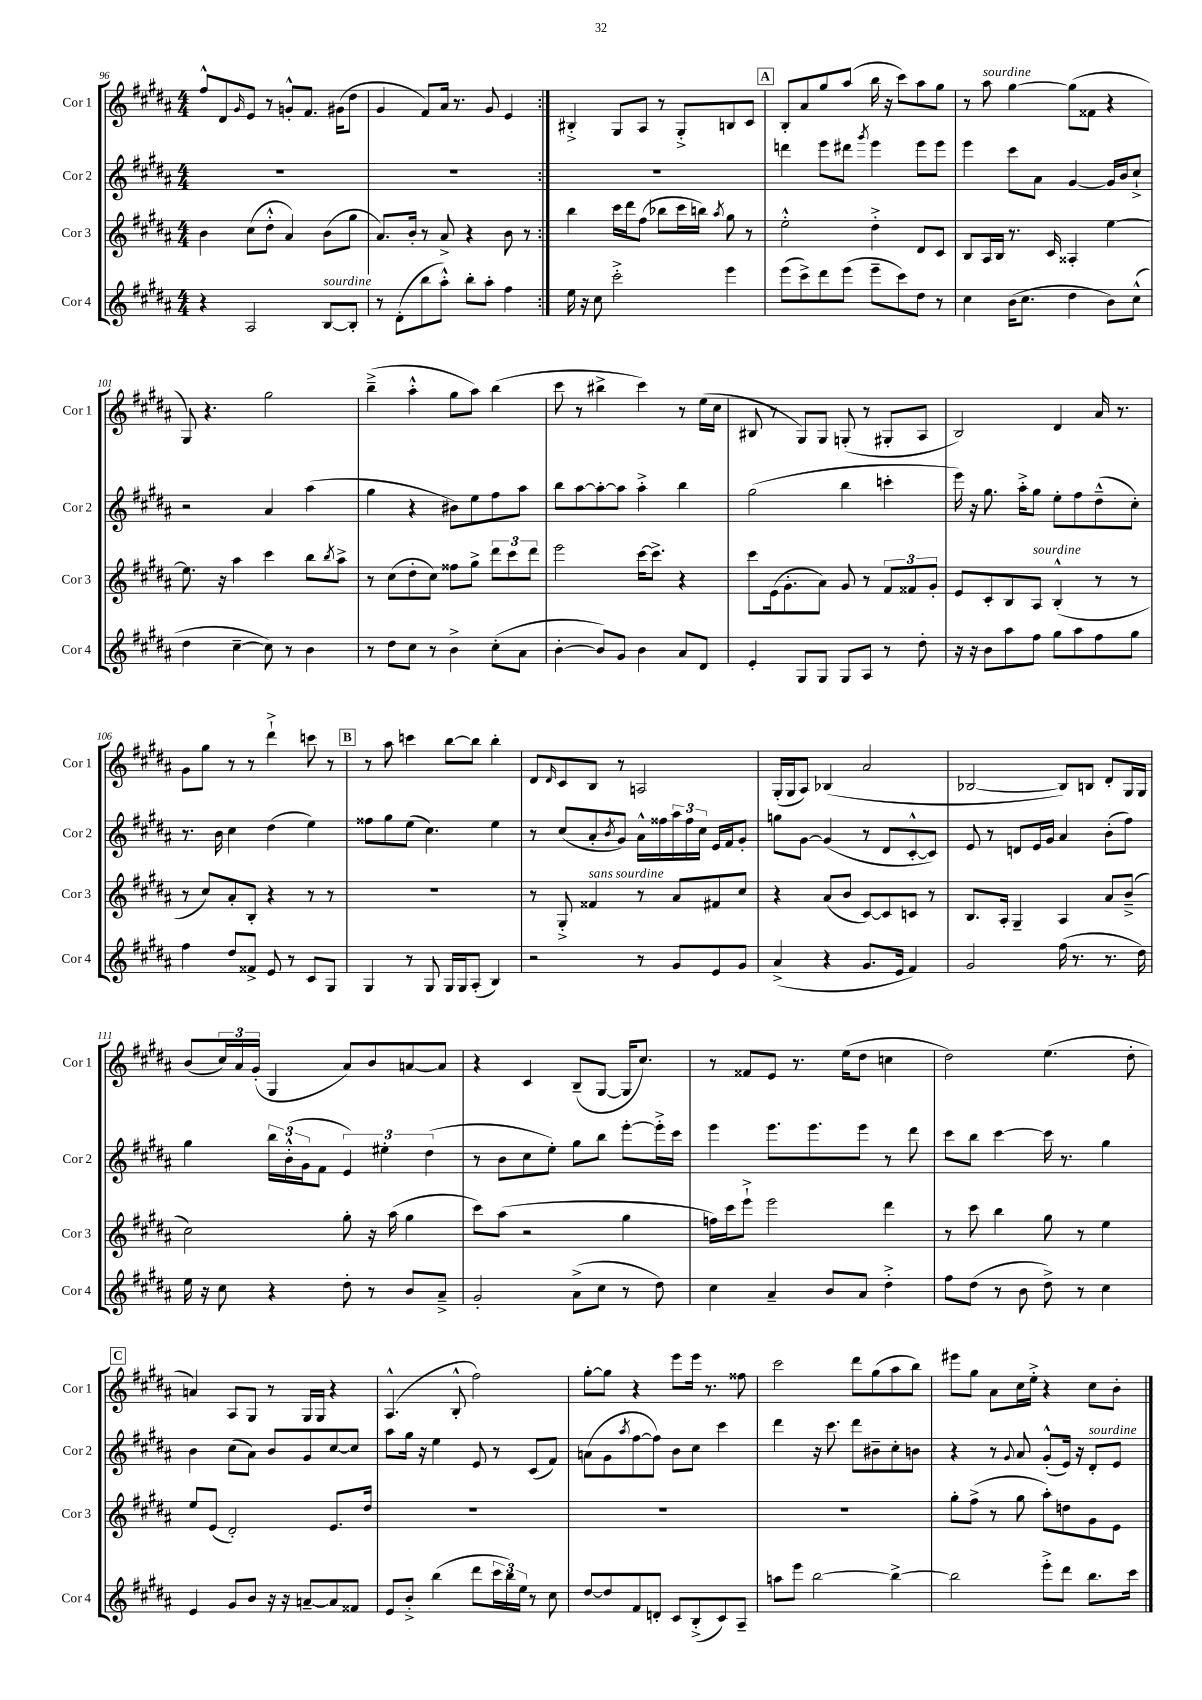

**kern	**kern	**kern	**kern
*staff4	*staff3	*staff2	*staff1
*clefG2	*clefG2	*clefG2	*clefG2
*k[f#c#g#d#a#]	*k[f#c#g#d#a#]	*k[f#c#g#d#a#]	*k[f#c#g#d#a#]
*M4/4	*M4/4	*M4/4	*M4/4
4r	4b	1r	8ff#^^
.	.	.	8d#
.	.	.	16qqg#
2A#	(8cc#	.	8e
.	8dd#'^^	.	8r
.	4a#)	.	8g'^^
.	.	.	8.f#
[8B	(8b	.	.
.	.	.	(16g#
8B']	8gg#	.	8dd#
=	=	=	=
8r	8.a#)	1r	4g#
(8d#'	.	.	.
.	16b'	.	.
8bb	8r	.	8f#)
8aa#'^^)	8a#^	.	16a#
.	.	.	8.r
8bb'	4r	.	.
8aa#'	.	.	8g#
4ff#	8b	.	4e
.	8r	.	.
=:|!	=:|!	=:|!	=:|!
16ee	4bb	1r	4B#'^
16r	.	.	.
8cc#	.	.	.
2ccc#'^	16ccc#	.	8G#
.	16ddd#	.	.
.	(8ff#	.	8A#
.	8bb-	.	8r
.	16ccc#	.	8G#'^
.	16bb)	.	.
.	8qaa#	.	.
4eee	8gg#	.	8B
.	8r	.	8c#
=	=	=	=
(8eee	2ee'^^	4ddd	8B'
8ccc#^)	.	.	8a#
8ddd#	.	8eee	8gg#
(8eee	.	8ddd#	(8aa#
.	.	8qggg#	.
8eee~	4dd#'^	4eee	16bb
.	.	.	16r
8ccc#)	.	.	8ccc#)
8dd#	8d#	8eee	8aa#
8r	8c#	8eee	8gg#
=	=	=	=
4cc#	8B	4eee	8r
.	16A#	.	8aa#
.	16B	.	.
(16b	8.r	8ccc#	[4gg#
8.cc#	.	.	.
.	.	8a#	.
.	16c#	.	.
4dd#	4A##'	[4g#	(8gg#]
.	.	.	8f##
8b)	[4ee	16g#]	4r
.	.	16b	.
(8cc#^^	.	8cc#`^	.
=	=	=	=
4dd#	8.ee]	2r	8G#)
.	.	.	4.r
.	16r	.	.
[4cc#~	4aa#	.	.
8cc#])	4ccc#	4a#	2gg#
8r	.	.	.
4b	8bb	(4aa#	.
.	8qbb	.	.
.	8aa#^	.	.
=	=	=	=
8r	8r	4gg#	(4bb~^
8dd#	(8cc#	.	.
8cc#	8dd#'	4r	4aa#'^^
8r	8cc#)	.	.
4b^	8ff##	8b#)	8gg#
.	8gg#^	8ee	8aa#)
(8cc#'	12ddd#	8ff#	(4bb
.	12ccc#	.	.
8a#	.	8aa#	.
.	12ddd#	.	.
=	=	=	=
[4b'	2eee	8bb	8ccc#
.	.	[8aa#	8r
8b])	.	8aa#'_	4bb#^
8g#	.	8aa#]	.
4b	[16ccc#	4aa#'^	4ccc#)
.	8.ccc#^]	.	.
8a#	4r	4bb	8r
8d#	.	.	(16ee
.	.	.	16cc#
=	=	=	=
4e'	8ccc#	(2gg#	8B#
.	(16e	.	8r
.	8.g#'	.	.
8G#	.	.	8G#)
8G#	8a#)	.	8G#
8G#	8g#	4bb	(8G'
8A#	8r	.	8r
8r	12f#	4ccc'	8G#'
.	12f##	.	.
8dd#'	.	.	8A#
.	12g#'	.	.
=	=	=	=
16r	8e	16eee)	2B)
16r	.	16r	.
8b	8c#'	8.gg#	.
8aa#	8B	.	.
.	.	16aa#'^	.
8ff#	8A#	8gg#	.
8gg#	(4B'^^	8ee'	4d#
8aa#	.	8ff#	.
8ff#	8r	(8dd#~^^	16a#
.	.	.	8.r
8gg#	8r	8cc#')	.
=	=	=	=
4ff#	8r	8.r	8g#
.	8cc#)	.	8gg#
.	.	16b	.
8dd#	8a#'	4cc#	8r
8f##^	8B'	.	8r
8e	4r	(4dd#	4ddd#`^
8r	.	.	.
8c#	8r	4ee)	8ccc
8G#	8r	.	8r
=	=	=	=
4G#	1r	8ff##	8r
.	.	8gg#	8aa#
8r	.	(8ee	4ccc
8G#	.	4.cc#)	.
16G#	.	.	[8bb
16G#	.	.	.
(8A#'	.	.	8bb]
4B)	.	4ee	4bb'
=	=	=	=
2r	8r	8r	8d#
.	.	.	16qqd#
.	8G#'^	(8cc#	8c#
.	4f##	8a#'	8B
.	.	8qb	.
.	.	8g#)	8r
8r	8r	16a#^^	2A
.	.	16ff##	.
8g#	8a#	24aa#	.
.	.	24ff##	.
.	.	24cc#	.
8e	8f#	16e	.
.	.	16f#	.
8g#	8cc#	8g#'	.
=	=	=	=
(4a#^	4r	8gg	(16G#'
.	.	.	16G#
.	.	[8g#	8A#)
4r	(8a#	(4g#]	(4B-
.	8b	.	.
8.g#	[8c#)	8r	2a#
.	8c#]	8d#	.
16e	.	.	.
4f#)	8c	[8c#'^^	.
.	8r	8c#])	.
=	=	=	=
2g#	8.B	8e	[2B-
.	.	8r	.
.	16A#'	.	.
.	4G#~	8d	.
.	.	16e	.
.	.	16g#	.
(16ff#	4A#	4a#	8B-])
8.r	.	.	.
.	.	.	8B
8.r	8a#	(8b'	8d#'
.	(8b~^	8ff#)	16G#
16dd#)	.	.	16G#
=	=	=	=
16ee	2cc#)	4gg#	(8b
16r	.	.	.
8cc#	.	.	24cc#)
.	.	.	24a#
.	.	.	(24g#'
4r	.	24bb	4G#
.	.	(24b'^^	.
.	.	24g#	.
.	.	8f#	.
8dd#'	8gg#'	6e)	8a#)
8r	16r	.	8b
.	.	6ee#'	.
.	(16aa#	.	.
8b	4gg#	.	[8a
.	.	(6dd#	.
8a#~^	.	.	8a]
=	=	=	=
2g#'	8ccc#)	8r	4r
.	(8aa#	8b	.
.	2r	8cc#	4c#
.	.	8ee')	.
(8a#^	.	8gg#	(8B~
8cc#	.	8bb	[8G#
8r	4gg#	[8eee'	16G#]
.	.	.	8.cc#)
8dd#)	.	16eee'^]	.
.	.	16ccc#	.
=	=	=	=
4cc#	16ff)	4eee	8r
.	16ccc#	.	.
.	8eee`^	.	8f##
4a#~	2eee	8.eee	8e
.	.	.	8.r
.	.	8.eee	.
8b	.	.	.
.	.	.	(16ee
8a#	.	8eee	8dd#
4dd#'^	4ddd#	8r	4cc
.	.	8ddd#	.
=	=	=	=
8ff#	8r	8ccc#	2dd#)
(8dd#	8ccc#	8bb	.
8r	4bb	[4ccc#	.
8b	.	.	.
8dd#^)	8gg#	16ccc#]	(4.ee
.	.	8.r	.
8r	8r	.	.
4cc#	4ee	4gg#	.
.	.	.	8dd#'
=	=	=	=
4e	8ee	4b	4a)
.	(8e	.	.
8g#	2d#')	(8cc#	8A#
8b	.	8a#)	8G#
16r	.	8b	8r
16r	.	.	.
[8a~	.	8g#	16G#
.	.	.	16G#
8a]	8.e	[8cc#	4r
8f##	.	8cc#]	.
.	16dd#	.	.
=	=	=	=
8e	1r	8aa#	(4.A#^^
8b'^	.	16gg#	.
.	.	16r	.
(4bb	.	4ee	.
.	.	.	8B'^^
8ddd#	.	8e	2ff#)
24ccc#	.	8r	.
24bb)	.	.	.
24ee	.	.	.
8r	.	(8c#	.
8cc#	.	8f#)	.
=	=	=	=
[8dd#	1r	(8a	[8gg#'
8dd#]	.	8g#	8gg#]
.	.	8qaa#	.
8f#	.	[8ff#	4r
8d'	.	8ff#])	.
8c#	.	8b	8eee
(8B'^	.	8cc#	16eee
.	.	.	8.r
8c#)	.	4ccc#	.
8A#~	.	.	8ff##
=	=	=	=
8aa	1r	4ddd#	2ccc#
8eee	.	.	.
[2bb	.	16r	.
.	.	8.ccc#	.
.	.	8ddd#	8ddd#
.	.	8b#~	(8gg#
4bb^_	.	8cc#'	8aa#
.	.	8b	8bb)
=	=	=	=
2bb]	8gg#'	4r	8eee#
.	(8ff#^	.	8gg#
.	8r	8r	8a#
.	.	8qqg#	.
.	8gg#	8a#	16cc#
.	.	.	16ee'^
8eee'^	8aa#')	(8g#'^^	4r
8ddd#	8dd	16e)	.
.	.	16r	.
8.bb	8g#	8d#'	8cc#
.	8e	8e	8b'
16ccc#	.	.	.
==	==	==	==
*-	*-	*-	*-
